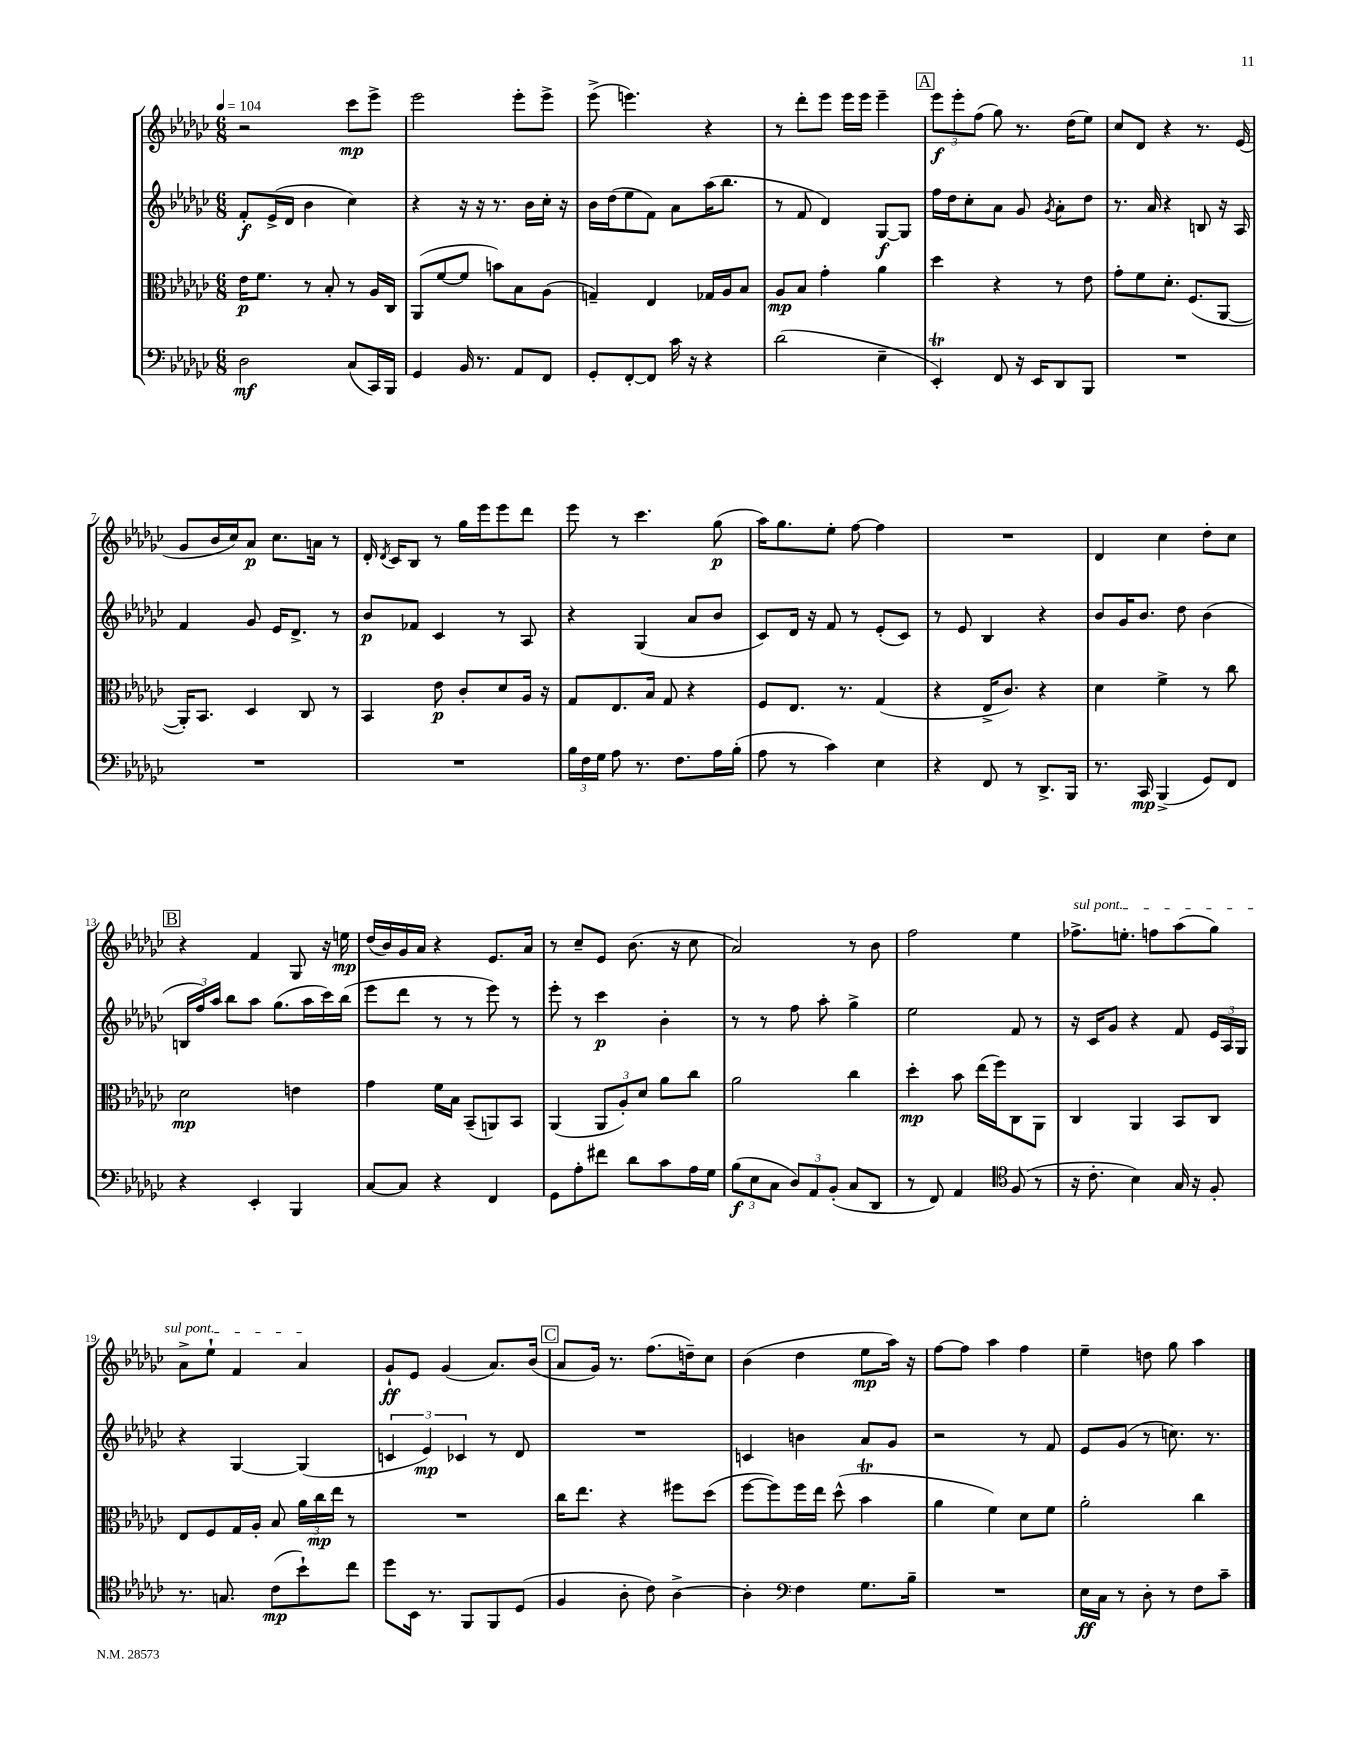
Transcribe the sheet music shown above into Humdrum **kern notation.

**kern	**dynam	**kern	**dynam	**kern	**dynam	**kern	**dynam
*part4	*part4	*part3	*part3	*part2	*part2	*part1	*part1
*staff4	*staff4	*staff3	*staff3	*staff2	*staff2	*staff1	*staff1
*clefF4	*	*clefC3	*	*clefG2	*	*clefG2	*
*k[b-e-a-d-g-c-]	*	*k[b-e-a-d-g-c-]	*	*k[b-e-a-d-g-c-]	*	*k[b-e-a-d-g-c-]	*
*M6/8	*	*M6/8	*	*M6/8	*	*M6/8	*
*MM104	*	*MM104	*	*MM104	*	*MM104	*
=1	=1	=1	=1	=1	=1	=1	=1
2D-\	mf	16e-\KL	p	8f'/L	f	2r	.
.	.	8.f\J	.	.	.	.	.
.	.	.	.	(16e-^/L	.	.	.
.	.	.	.	16d-/JJ	.	.	.
.	.	8r	.	4b-\	.	.	.
.	.	8B-'/	.	.	.	.	.
(8C-/L	.	8r	.	4cc-\)	.	8ccc-\L	mp
16CC-/L)	.	16A-/LL	.	.	.	8eee-^\J	.
16BBB-/JJ	.	16C-/JJ	.	.	.	.	.
=2	=2	=2	=2	=2	=2	=2	=2
4GG-/	.	(8AA-/L	.	4r	.	2eee-\	.
.	.	[8f/	.	.	.	.	.
16BB-/	.	8f/J]	.	16r	.	.	.
8.r	.	.	.	16r	.	.	.
.	.	8bn\L)	.	8.r	.	.	.
8AA-/L	.	8B-\	.	.	.	8eee-'\L	.
.	.	.	.	16b-\LL	.	.	.
8FF/J	.	(8A-\J	.	16cc-'\JJ	.	8eee-^\J	.
.	.	.	.	16r	.	.	.
=3	=3	=3	=3	=3	=3	=3	=3
8GG-'/L	.	4Gn~/)	.	16b-\LL	.	(8eee-^\	.
.	.	.	.	(16dd-\J	.	.	.
[8FF'/	.	.	.	8ee-\	.	4.eeen\)	.
8FF/J]	.	4E-/	.	8f\J)	.	.	.
16c-\	.	.	.	8a-\L	.	.	.
16r	.	.	.	.	.	.	.
4r	.	16G-X/LL	.	(16aa-\K	.	4r	.
.	.	16A-/J	.	8.bb-\J	.	.	.
.	.	8B-/J	.	.	.	.	.
=4	=4	=4	=4	=4	=4	=4	=4
(2d-\	.	8A-/L	mp	8r	.	8r	.
.	.	8B-/J	.	8f/	.	8ddd-'\L	.
.	.	4g-'\	.	4d-/)	.	8eee-\J	.
.	.	.	.	.	.	16eee-\LL	.
.	.	.	.	.	.	16eee-\JJ	.
4E-~\	.	4a-\	.	[8G-/L	f	4eee-~\	.
.	.	.	.	8G-/J]	.	.	.
!!LO:REH:place=s1:t=A
=5	=5	=5	=5	=5	=5	=5	=5
4EE-T'/)	.	4dd-\	.	16ff\LL	.	12eee-\L	f
.	.	.	.	16dd-\J	.	.	.
.	.	.	.	.	.	12eee-'\	.
.	.	.	.	8cc-'\	.	.	.
.	.	.	.	.	.	(12ff\J	.
8FF/	.	4r	.	8a-\J	.	8gg-\)	.
16r	.	.	.	8g-/	.	8.r	.
16EE-/KL	.	.	.	.	.	.	.
.	.	.	.	8qg-/	.	.	.
8DD-/	.	8r	.	8a-'\L	.	.	.
.	.	.	.	.	.	(16dd-\KL	.
8BBB-/J	.	8e-\	.	8dd-\J	.	8ee-\J)	.
=6	=6	=6	=6	=6	=6	=6	=6
2.r	.	8g-'\L	.	8.r	.	8cc-/L	.
.	.	8f\	.	.	.	8d-/J	.
.	.	.	.	16a-/	.	.	.
.	.	8.d-'\J	.	4r	.	4r	.
.	.	(8.F/L	.	.	.	.	.
.	.	.	.	8Bn/	.	8.r	.
.	.	[8AA-/J	.	16r	.	.	.
.	.	.	.	16A-/	.	(16e-/	.
!!LO:LB:g=z
=7	=7	=7	=7	=7	=7	=7	=7
2.r	.	16AA-'/KL])	.	4f/	.	8g-/L	.
.	.	8.BB-/J	.	.	.	.	.
.	.	.	.	.	.	16b-/L	.
.	.	.	.	.	.	16cc-/J)	.
.	.	4D-/	.	8g-/	.	8a-/J	p
.	.	.	.	16e-/KL	.	8.cc-\L	.
.	.	.	.	8.d-^/J	.	.	.
.	.	8C-/	.	.	.	.	.
.	.	.	.	.	.	16an\Jk	.
.	.	8r	.	8r	.	8r	.
=8	=8	=8	=8	=8	=8	=8	=8
2.r	.	4BB-/	.	8b-/L	p	16d-'/	.
.	.	.	.	.	.	8qd-/	.
.	.	.	.	.	.	16c-/KL	.
.	.	.	.	8f-X/J	.	8B-/J	.
.	.	8e-\	p	4c-/	.	8r	.
.	.	8c-'/L	.	.	.	16gg-\LL	.
.	.	.	.	.	.	16eee-\J	.
.	.	8d-/	.	8r	.	8eee-\	.
.	.	16A-/Jk	.	8A-/	.	8ddd-\J	.
.	.	16r	.	.	.	.	.
=9	=9	=9	=9	=9	=9	=9	=9
24B-\LL	.	8G-/L	.	4r	.	8eee-\	.
24F\	.	.	.	.	.	.	.
24G-\JJ	.	.	.	.	.	.	.
8A-\	.	8.E-/	.	.	.	8r	.
8.r	.	.	.	(4G-/	.	4.ccc-\	.
.	.	16B-/Jk	.	.	.	.	.
.	.	8G-/	.	.	.	.	.
8.F\L	.	.	.	.	.	.	.
.	.	4r	.	8a-/L	.	.	.
16A-\L	.	.	.	8b-/J	.	(8gg-\	p
(16B-'\JJ	.	.	.	.	.	.	.
=10	=10	=10	=10	=10	=10	=10	=10
8A-\	.	8F/L	.	8c-/L)	.	16aa-\KL)	.
.	.	.	.	.	.	8.gg-\	.
8r	.	8.E-/J	.	16d-/Jk	.	.	.
.	.	.	.	16r	.	.	.
4c-\)	.	.	.	8f/	.	8ee-'\J	.
.	.	8.r	.	.	.	.	.
.	.	.	.	8r	.	[8ff\	.
4E-\	.	(4G-/	.	(8e-'/L	.	4ff\]	.
.	.	.	.	8c-/J)	.	.	.
=11	=11	=11	=11	=11	=11	=11	=11
4r	.	4r	.	8r	.	2.r	.
.	.	.	.	8e-/	.	.	.
8FF/	.	16E-^/KL	.	4B-/	.	.	.
.	.	8.c-/J)	.	.	.	.	.
8r	.	.	.	.	.	.	.
8.DD-^/L	.	4r	.	4r	.	.	.
16BBB-/Jk	.	.	.	.	.	.	.
=12	=12	=12	=12	=12	=12	=12	=12
8.r	.	4d-\	.	8b-/L	.	4d-/	.
.	.	.	.	16g-/K	.	.	.
16CC-/	mp	.	.	8.b-/J	.	.	.
(4BBB-^/	.	4f^\	.	.	.	4cc-\	.
.	.	.	.	8dd-\	.	.	.
8GG-/L)	.	8r	.	(4b-\	.	8dd-'\L	.
8FF/J	.	8cc-\	.	.	.	8cc-\J	.
!!LO:LB:g=z
!!LO:REH:place=s1:t=B
=13	=13	=13	=13	=13	=13	=13	=13
4r	.	2d-\	mp	24Bn/LL	.	4r	.
.	.	.	.	24ff/)	.	.	.
.	.	.	.	24aa-/JJ	.	.	.
.	.	.	.	8bb-\L	.	.	.
4EE-'/	.	.	.	8aa-\J	.	4f/	.
.	.	.	.	(8.gg-\L	.	.	.
4BBB-/	.	4en\	.	.	.	8G-/	.
.	.	.	.	16aa-\L	.	.	.
.	.	.	.	16ccc-\)	.	16r	.
.	.	.	.	(16bb-\JJ	.	16een\	mp
=14	=14	=14	=14	=14	=14	=14	=14
[8C-/L	.	4g-\	.	8eee-\L	.	(16dd-/LL	.
.	.	.	.	.	.	16b-/)	.
8C-/J]	.	.	.	8ddd-\J	.	16g-/	.
.	.	.	.	.	.	16a-/JJ	.
4r	.	16f\LL	.	8r	.	4r	.
.	.	16B-\JJ	.	.	.	.	.
.	.	(8BB-~/L	.	8r	.	.	.
4FF/	.	8AAn/)	.	8eee-\)	.	8.e-/L	.
.	.	8BB-/J	.	8r	.	.	.
.	.	.	.	.	.	16a-/Jk	.
=15	=15	=15	=15	=15	=15	=15	=15
8GG-\L	.	(4AA-/	.	8eee-'\	.	8r	.
8A-'\	.	.	.	8r	.	8cc-~/L	.
8f#X\J	.	12AA-/L	.	4ccc-\	p	8e-/J	.
.	.	12A-'/)	.	.	.	.	.
8d-\L	.	.	.	.	.	(8.b-\	.
.	.	12d-/J	.	.	.	.	.
8c-\	.	8a-\L	.	4b-'\	.	.	.
.	.	.	.	.	.	16r	.
16A-\L	.	8cc-\J	.	.	.	8cc-\	.
16G-\JJ	.	.	.	.	.	.	.
=16	=16	=16	=16	=16	=16	=16	=16
(12B-\L	f	2a-\	.	8r	.	2a-/)	.
12E-\	.	.	.	.	.	.	.
.	.	.	.	8r	.	.	.
12C-\J	.	.	.	.	.	.	.
12D-/L)	.	.	.	8ff\	.	.	.
12AA-/	.	.	.	.	.	.	.
.	.	.	.	8aa-'\	.	.	.
(12BB-'/J	.	.	.	.	.	.	.
8C-/L	.	4cc-\	.	4gg-^\	.	8r	.
8DD-/J	.	.	.	.	.	8b-\	.
=17	=17	=17	=17	=17	=17	=17	=17
8r	.	4dd-'\	mp	2ee-\	.	2ff\	.
8FF/)	.	.	.	.	.	.	.
4AA-/	.	8b-\	.	.	.	.	.
.	.	(16ee-\LL	.	.	.	.	.
.	.	16ff\J)	.	.	.	.	.
*clefC4	*	*	*	*	*	*	*
(8F/	.	8C-\	.	8f/	.	4ee-\	.
8r	.	8AA-\J	.	8r	.	.	.
=18	=18	=18	=18	=18	=18	=18	=18
!	!	!	!	!	!	!LO:TX:a:i:t=sul pont.	!
16r	.	4C-/	.	16r	.	8.ff-X^\L	.
8.c-'\	.	.	.	16c-/KL	.	.	.
.	.	.	.	8g-/J	.	.	.
.	.	.	.	.	.	8.een'\J	.
4B-\)	.	4AA-/	.	4r	.	.	.
.	.	.	.	.	.	8ffn\L	.
16G-/	.	8BB-/L	.	8f/	.	(8aa-\	.
16r	.	.	.	.	.	.	.
8F'/	.	8C-/J	.	24e-/LL	.	8gg-\J)	.
.	.	.	.	24A-/	.	.	.
.	.	.	.	24G-/JJ	.	.	.
!!LO:LB:g=z
=19	=19	=19	=19	=19	=19	=19	=19
8.r	.	8E-/L	.	4r	.	8a-^\L	.
.	.	8F/	.	.	.	8ee-`\J	.
8.Gn/	.	.	.	.	.	.	.
.	.	16G-/L	.	[4G-/	.	4f/	.
.	.	16A-'/JJ	.	.	.	.	.
(8c-\L	mp	8B-/	.	.	.	.	.
8b-`\)	.	24a-\LL	.	(4G-/]	.	4a-/	.
.	.	24cc-\	mp	.	.	.	.
.	.	24ee-\JJ	.	.	.	.	.
8cc-\J	.	8r	.	.	.	.	.
=20	=20	=20	=20	=20	=20	=20	=20
8dd-\L	.	2.r	.	6cn/	.	8g-`/L	ff
16BB-\Jk	.	.	.	.	.	8e-/J	.
.	.	.	.	6e-/)	mp	.	.
8.r	.	.	.	.	.	.	.
.	.	.	.	.	.	(4g-/	.
.	.	.	.	6c-X/	.	.	.
8FF/L	.	.	.	.	.	.	.
8FF/	.	.	.	8r	.	8.a-/L)	.
(8D-/J	.	.	.	8d-/	.	.	.
.	.	.	.	.	.	(16b-/Jk	.
!!LO:REH:place=s1:t=C
=21	=21	=21	=21	=21	=21	=21	=21
4F/	.	16cc-\KL	.	2.r	.	8a-/L	.
.	.	8.ee-\J	.	.	.	.	.
.	.	.	.	.	.	16g-/Jk)	.
.	.	.	.	.	.	8.r	.
8A-'\	.	4r	.	.	.	.	.
8c-\)	.	.	.	.	.	(8.ff\L	.
[4A-^\	.	8ff#X\L	.	.	.	.	.
.	.	.	.	.	.	16ddn~\k)	.
.	.	(8dd-\J	.	.	.	8cc-\J	.
=22	=22	=22	=22	=22	=22	=22	=22
4A-'\]	.	[8ff\L	.	4cn/	.	(4b-\	.
.	.	8ff\])	.	.	.	.	.
*clefF4	*	*	*	*	*	*	*
4F\	.	16ff\L	.	4bn\	.	4dd-\	.
.	.	16ee-\JJ	.	.	.	.	.
.	.	(8dd-^^\	.	.	.	.	.
8.G-\L	.	4b-t\	.	8a-/L	.	8ee-\L	mp
.	.	.	.	8g-/J	.	16aa-\Jk)	.
16B-~\Jk	.	.	.	.	.	16r	.
=23	=23	=23	=23	=23	=23	=23	=23
2.r	.	4a-\	.	2r	.	[8ff\L	.
.	.	.	.	.	.	8ff\J]	.
.	.	4f\)	.	.	.	4aa-\	.
.	.	8d-\L	.	8r	.	4ff\	.
.	.	8f\J	.	8f/	.	.	.
=24	=24	=24	=24	=24	=24	=24	=24
16E-\LL	ff	2a-'\	.	8e-/L	.	4ee-~\	.
16C-\JJ	.	.	.	.	.	.	.
8r	.	.	.	(8g-/J	.	.	.
8D-'\	.	.	.	8r	.	8ddn\	.
8r	.	.	.	8.ccn\)	.	8gg-\	.
8F\L	.	4cc-\	.	.	.	4aa-\	.
.	.	.	.	8.r	.	.	.
8c-~\J	.	.	.	.	.	.	.
==	==	==	==	==	==	==	==
*-	*-	*-	*-	*-	*-	*-	*-
